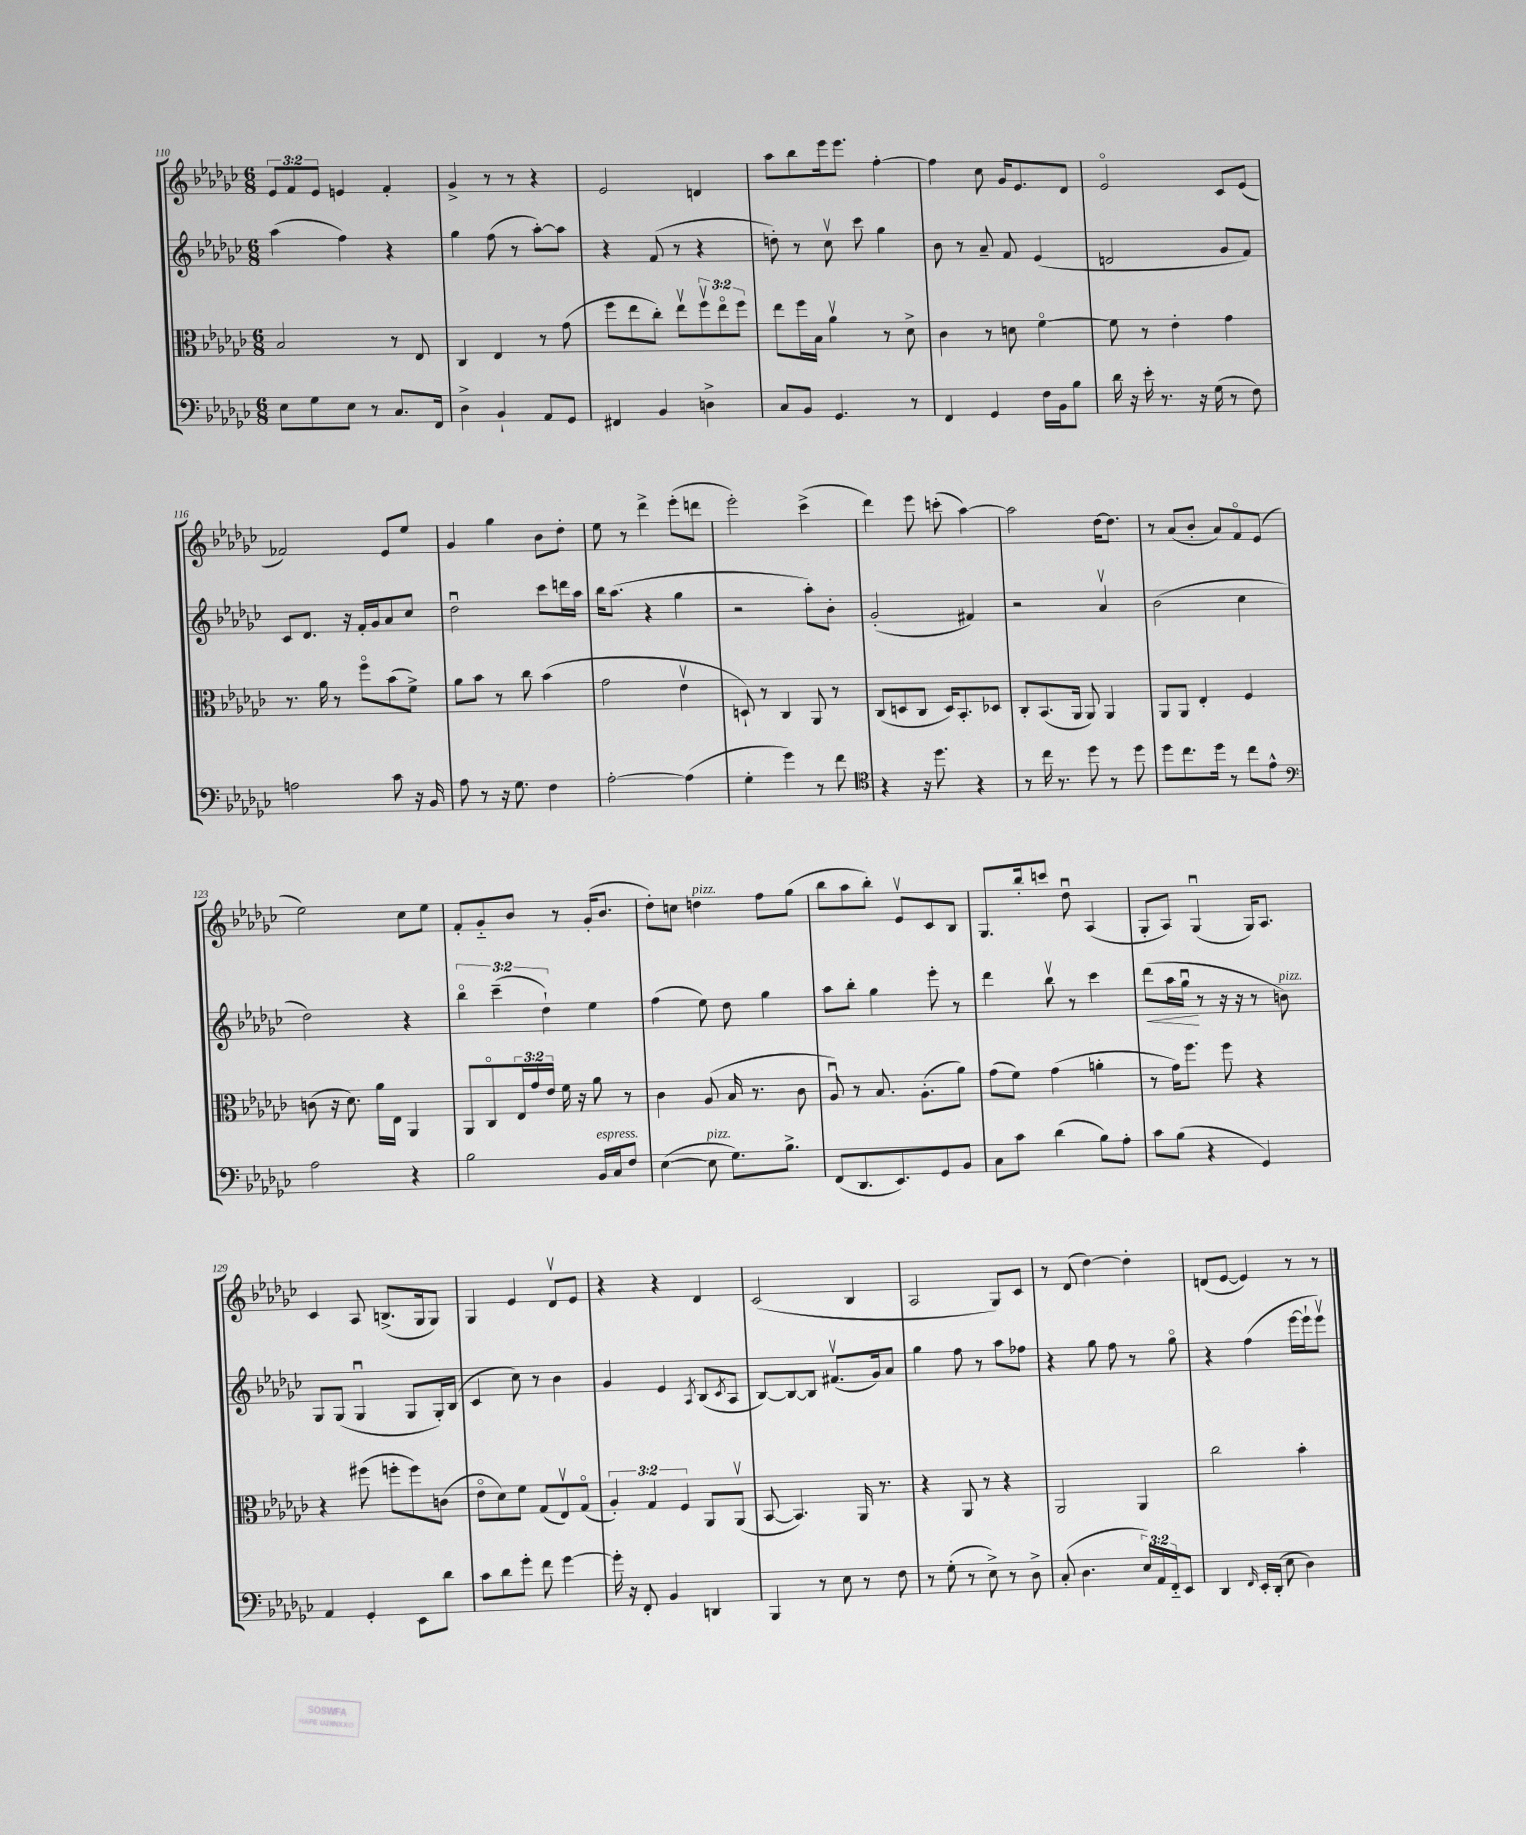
<<
\new StaffGroup <<
\new Staff = "s0" {
    \clef treble \key ges \major \numericTimeSignature \time 6/8 \override Staff.TupletNumber.text = #tuplet-number::calc-fraction-text
    \tuplet 3/2 { ees'8 f'8 ees'8 } e'4 f'4-. |
    ges'4-> r8 r8 r4 |
    ees'2 d'4 |
    aes''8 bes''8 ees'''16 ees'''8. f''4~-. |
    f''4 ces''8 ges'16 ees'8. des'8 |
    ees'2\flageolet ces'8 ees'8( |
    fes'2) ees'8 ees''8 |
    ges'4 ges''4 bes'8 des''8-. |
    ees''8 r8 des'''4-> ees'''8-.( d'''8 |
    ees'''2-.) ces'''4->( |
    des'''4) ees'''8 c'''8-.( aes''4~) |
    aes''2 des''16~ des''8. |
    r8 aes'8( bes'8-. aes'8) f'8\flageolet ees'8( |
    ees''2) ces''8 ees''8 |
    f'8-. ges'8-_ bes'8 r8 ges'16-.( bes'8. |
    des''8-.) c''8 d''4^\markup { \italic "pizz." } f''8 ges''8( |
    bes''8 aes''8 bes''8-.) ees'8\upbow ces'8 bes8 |
    ges8. bes''16-. c'''8 des''8\downbow aes4( |
    ges8-. aes8) ges4\downbow( ges16) aes8. |
    ces'4 aes8 b8.->( ges16 ges8) |
    ges4 ees'4 des'8\upbow ees'8 |
    r4 r4 des'4 |
    ces'2( bes4 |
    aes2 ges8) ces'8 |
    r8 des'8( des''4~) des''4-. |
    d'8( ees'8~ ees'4) r8 r8 \bar "|." |
}
\new Staff = "s1" {
    \clef treble \key ges \major \numericTimeSignature \time 6/8 \override Staff.TupletNumber.text = #tuplet-number::calc-fraction-text
    aes''4( f''4) r4 |
    ges''4 f''8( r8 aes''8~-.) aes''8 |
    r4 f'8( r8 r4 |
    d''8-.) r8 ces''8\upbow ces'''8 ges''4 |
    bes'8 r8 aes'8-- f'8 ees'4( |
    d'2 ges'8 f'8) |
    ces'8 des'8. r16 f'16-. ges'16 aes'8 ces''8 |
    des''2\downbow ces'''8 d'''16 aes''16 |
    bes''16 aes''8.( r4 ges''4 |
    r2 aes''8-.) bes'8-. |
    ges'2-.( fis'4) |
    r2 aes'4\upbow |
    bes'2( ces''4 |
    des''2) r4 |
    \tuplet 3/2 { bes''4\flageolet ces'''4--( des''4-!) } ees''4 |
    f''4( ees''8) des''8 ges''4 |
    aes''8 bes''8-. ges''4 ees'''8-. r8 |
    des'''4 bes''8\upbow r8 ces'''4 |
    des'''8\<( aes''16 ges''16\downbow\! r8 r16 r16 r8 b'8^\markup { \italic "pizz." }) |
    ges8 ges8( ges4\downbow ges8 ges16-.) bes16( |
    ces'4 ces''8) r8 bes'4 |
    ges'4 ees'4 \acciaccatura { aes8 } bes8( \acciaccatura { ces'8 } aes8 |
    bes8~) bes8~ bes8 fis'8.\upbow( ges'16) aes'8 |
    ges''4 f''8 r8 aes''8 fes''8 |
    r4 ges''8 f''8 r8 ges''8\flageolet |
    r4 f''4( ees'''16~ ees'''16-! ees'''8\upbow) \bar "|." |
}
\new Staff = "s2" {
    \clef alto \key ges \major \numericTimeSignature \time 6/8 \override Staff.TupletNumber.text = #tuplet-number::calc-fraction-text
    bes2 r8 ees8 |
    ces4 ees4 r8 ges'8( |
    f''8 ees''8 ces''8-.) ees''8\upbow \tuplet 3/2 { f''8\upbow ees''8\flageolet f''8 } |
    ees''8 f''16 bes16 aes'4\upbow r8 des'8-> |
    ces'4 r8 d'8 f'4~\flageolet |
    f'8 r8 ees'4-. ges'4 |
    r8. aes'16 r8 f''8\flageolet bes'8( f'8->) |
    aes'8 bes'8 r8 ces''8 bes'4( |
    ges'2 ees'4\upbow |
    d8-!) r8 ces4 aes,8 r8 |
    ces8( d8 ces8 d16) bes,8.-. des8 |
    ces8-. bes,8.( aes,16 aes,8) aes,4 |
    aes,8 aes,8 ees4-. f4 |
    c'8( r16 des'8.) aes'16 ees16 aes,4 |
    aes,8 ces8\flageolet \tuplet 3/2 { ees16 ges'16 ees'16 } f'16 r16 aes'8 r8 |
    ces'4 aes8( bes16 r8. ces'8 |
    aes8\downbow) r8 bes8. aes8.-.( aes'8) |
    ges'8( f'8) ges'4( a'4-. |
    r8 ges'16) f''8. f''8 r4 |
    r4 fis''8( f''8-. f''8) c'8( |
    ees'8\flageolet des'8) f'8 ges8( ees8\upbow) ges8\flageolet( |
    \tuplet 3/2 { aes4-.) ges4 f4 } aes,8 aes,8\upbow( |
    bes,8~ bes,4.) aes,16 r8. |
    r4 aes,8 r8 r4 |
    aes,2 aes,4 |
    ces''2 bes'4-. \bar "|." |
}
\new Staff = "s3" {
    \clef bass \key ges \major \numericTimeSignature \time 6/8 \override Staff.TupletNumber.text = #tuplet-number::calc-fraction-text
    ees8 ges8 ees8 r8 ces8. f,16 |
    des4-> bes,4-! aes,8 ges,8 |
    fis,4 bes,4 d4-> |
    ces8 bes,8 ges,4. r8 |
    f,4 ges,4 f16 bes,16 bes8 |
    des'16 r16 ees'16-. r8. r16 ges16( r8 f8) |
    a2 ces'8 r16 bes,16 |
    aes8 r8 r16 ges8. f4 |
    aes2~-. aes4( |
    ges4-. ges'4) r8 f'8 |
    \clef tenor r4 r16 des''8. r4 |
    r8 ces''16 r8. des''8 r8 des''8 |
    des''8 ces''8. des''16 r8 ces''8 ees'8-^ |
    \clef bass aes2 r4 |
    bes2 bes,16^\markup { \italic "espress." } ces16 f8 |
    ees4~( ees8^\markup { \italic "pizz." } ges8.) bes8.-> |
    f,8( des,8. ees,8.) ges,8 bes,8 |
    ces8 ces'8 des'4( bes8) aes8-. |
    ces'8 bes8( r4 ges,4) |
    aes,4 ges,4-. ees,8 des'8 |
    ces'8 des'8 ges'8-. f'8 ges'4~ |
    ges'16-. r16 f,8-. bes,4 d,4 |
    bes,,4 r8 ees8 r8 f8 |
    r8 ges8-.( r8 ees8->) r8 des8-> |
    ces8-.( des4. \tuplet 3/2 { ees16) aes,16 f,16-_ } ees,8 |
    des,4 \grace { f,16 } ees,16-. des,16-.( ees8 des4) \bar "|." |
}
>>
>>
\layout { \context { \Score currentBarNumber = #110 } }
